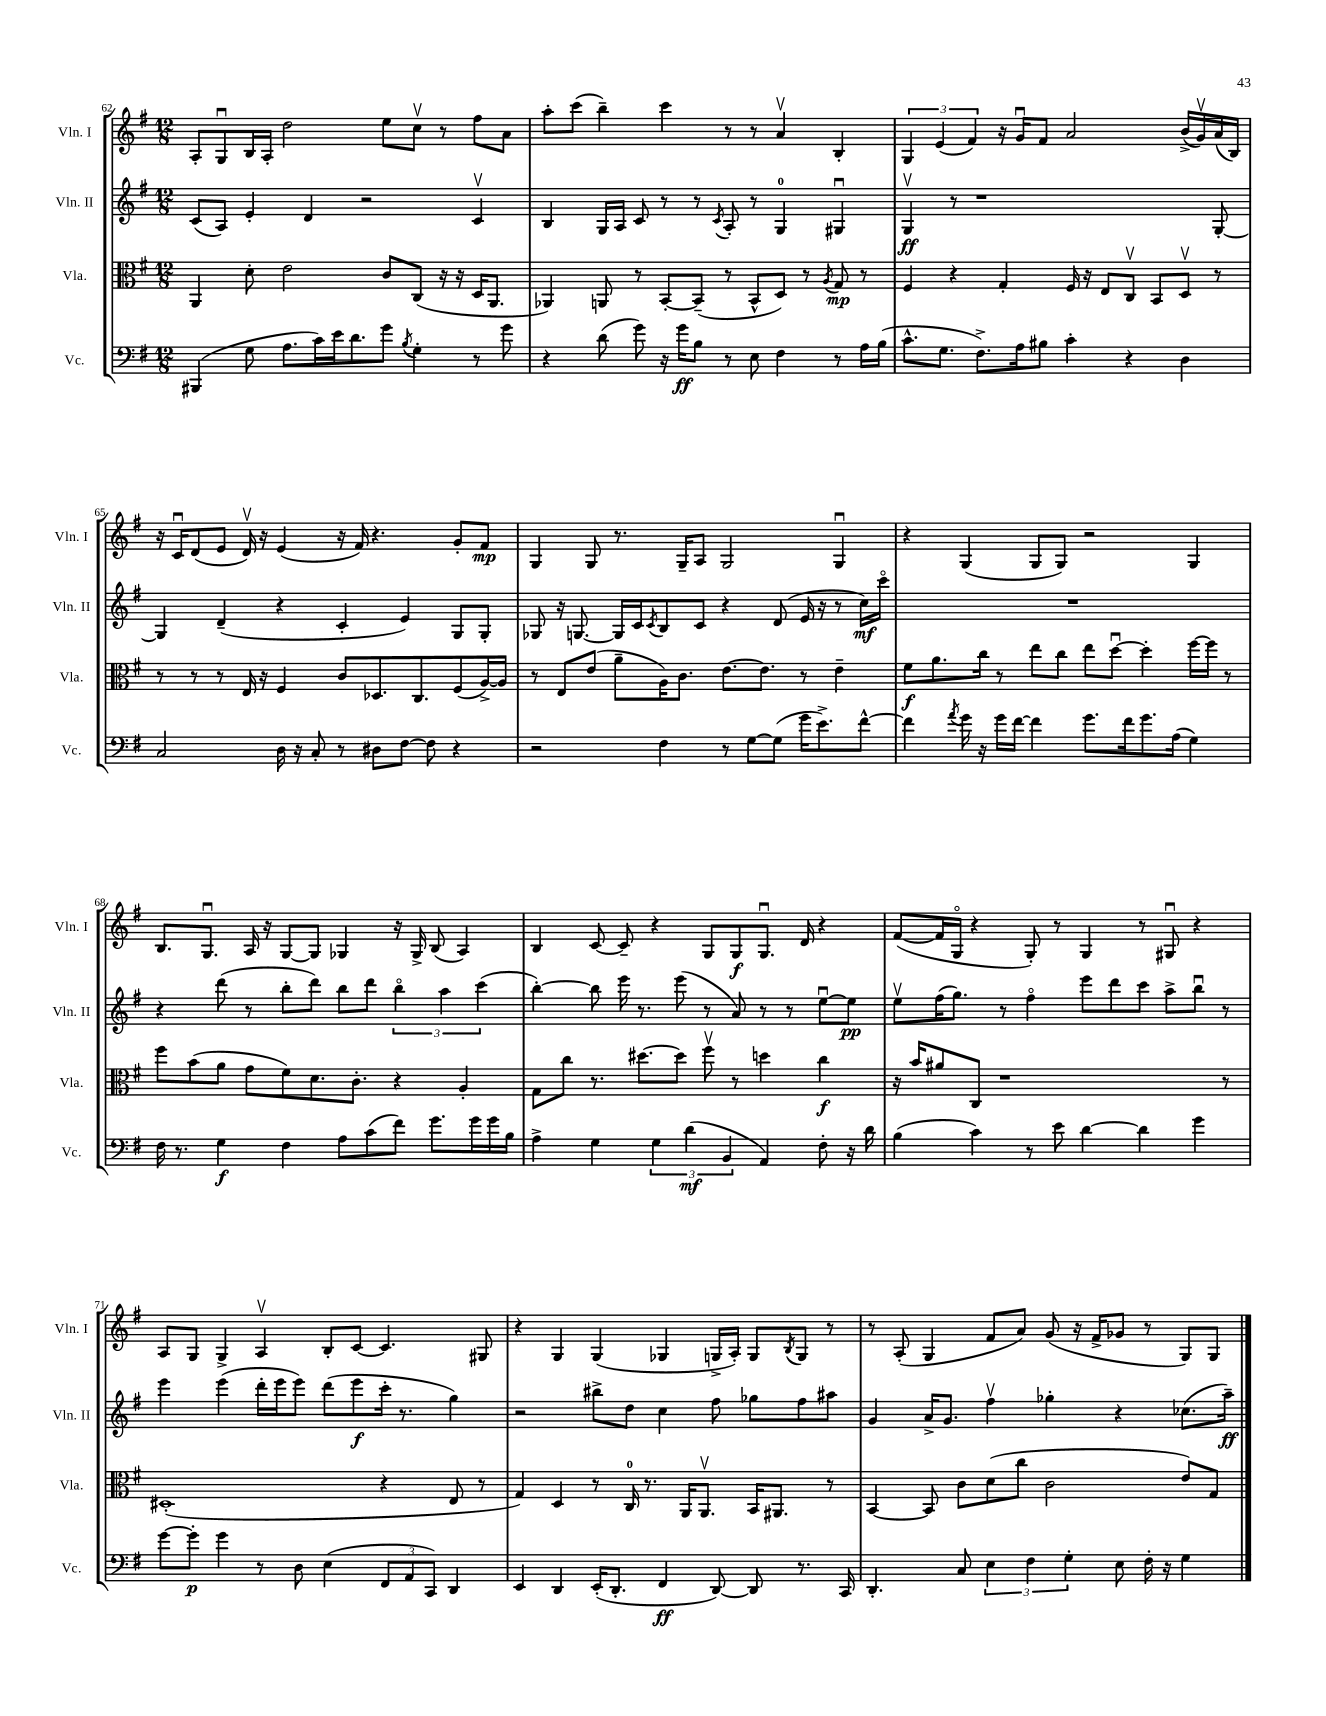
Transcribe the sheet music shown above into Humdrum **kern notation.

**kern	**dynam	**kern	**dynam	**kern	**dynam	**kern	**dynam
*part4	*part4	*part3	*part3	*part2	*part2	*part1	*part1
*staff4	*staff4	*staff3	*staff3	*staff2	*staff2	*staff1	*staff1
*I"Vc.	*	*I"Vla.	*	*I"Vln. II	*	*I"Vln. I	*
*I'Vc.	*	*I'Vla.	*	*I'Vln. II	*	*I'Vln. I	*
*clefF4	*	*clefC3	*	*clefG2	*	*clefG2	*
*k[f#]	*	*k[f#]	*	*k[f#]	*	*k[f#]	*
*M12/8	*	*M12/8	*	*M12/8	*	*M12/8	*
=62	=62	=62	=62	=62	=62	=62	=62
(4BBB#X/	.	4AA/	.	(8c/L	.	8A'/L	.
.	.	.	.	8A/J)	.	8Gu/	.
8G\	.	8d'\	.	4e'/	.	16B/L	.
.	.	.	.	.	.	16A'/JJ	.
8.A\L	.	2e\	.	.	.	2dd\	.
.	.	.	.	4d/	.	.	.
16c\L)	.	.	.	.	.	.	.
16e\J	.	.	.	.	.	.	.
8.d\	.	.	.	.	.	.	.
.	.	.	.	2r	.	.	.
8g\J	.	8c/L	.	.	.	8ee\L	.
8qB/	.	.	.	.	.	.	.
4G'\	.	(8C/J	.	.	.	8ccv\J	.
.	.	16r	.	.	.	8r	.
.	.	16r	.	.	.	.	.
8r	.	16D/KL	.	4cv/	.	8ff#\L	.
.	.	8.AA/J	.	.	.	.	.
8g\	.	.	.	.	.	8a\J	.
=63	=63	=63	=63	=63	=63	=63	=63
4r	.	4AA-X/)	.	4B/	.	8aa'\L	.
.	.	.	.	.	.	(8ccc\J	.
(8d\	.	8AAn/	.	16G/LL	.	4bb~\)	.
.	.	.	.	16A/JJ	.	.	.
8g\)	.	8r	.	8c/	.	.	.
16r	.	[8BB'/L	.	8r	.	4ccc\	.
16g\KL	ff	.	.	.	.	.	.
8B\J	.	(8BB~/J]	.	8r	.	.	.
.	.	.	.	8qc/	.	.	.
8r	.	8r	.	8A'/	.	8r	.
8E\	.	8BB^^/L	.	8r	.	8r	.
4F#\	.	8D/J)	.	4G/	.	4av/	.
.	.	8r	.	.	.	.	.
.	.	8qA/	.	.	.	.	.
8r	.	8G/	mp	4G#Xu/	.	4B'/	.
16A\LL	.	8r	.	.	.	.	.
(16B\JJ	.	.	.	.	.	.	.
=64	=64	=64	=64	=64	=64	=64	=64
8.c^^\L	.	4F#/	.	4Gv/	ff	6G/	.
.	.	.	.	.	.	(6e/	.
8.G\J	.	.	.	.	.	.	.
.	.	4r	.	8r	.	.	.
.	.	.	.	.	.	6f#/)	.
8.F#^\L)	.	.	.	1r	.	.	.
.	.	4G'/	.	.	.	16r	.
16A\k	.	.	.	.	.	16gu/KL	.
8B#X\J	.	.	.	.	.	8f#/J	.
4c'\	.	16F#/	.	.	.	2a/	.
.	.	16r	.	.	.	.	.
.	.	8E/L	.	.	.	.	.
4r	.	8Cv/J	.	.	.	.	.
.	.	8BB/L	.	.	.	.	.
4D\	.	8Dv/J	.	.	.	(16b^/LL	.
.	.	.	.	.	.	16gv/)	.
.	.	8r	.	[8G'/	.	(16a/	.
.	.	.	.	.	.	16B/JJ)	.
!!LO:LB:g=z
=65	=65	=65	=65	=65	=65	=65	=65
2C/	.	8r	.	4G/]	.	16r	.
.	.	.	.	.	.	16cu/KL	.
.	.	8r	.	.	.	(8d/	.
.	.	8r	.	(4d~/	.	8e/J	.
.	.	16E/	.	.	.	16dv/)	.
.	.	16r	.	.	.	16r	.
16D\	.	4F#/	.	4r	.	(4e/	.
16r	.	.	.	.	.	.	.
8C'/	.	.	.	.	.	.	.
8r	.	8c/L	.	4c'/	.	16r	.
.	.	.	.	.	.	16f#/)	.
8D#X\L	.	8.D-X/	.	.	.	4.r	.
[8F#\J	.	.	.	4e/)	.	.	.
.	.	8.C/	.	.	.	.	.
8F#\]	.	.	.	.	.	.	.
4r	.	(8F#/	.	8G/L	.	8g'/L	.
.	.	[16A^/L)	.	8G'/J	.	8f#/J	mp
.	.	16A/JJ]	.	.	.	.	.
=66	=66	=66	=66	=66	=66	=66	=66
2r	.	8r	.	8G-X/	.	4G/	.
.	.	8E/L	.	16r	.	.	.
.	.	.	.	[8.Gn/	.	.	.
.	.	(8e/J	.	.	.	8G/	.
.	.	8a~\L	.	16G/LL]	.	8.r	.
.	.	.	.	16c/J	.	.	.
.	.	.	.	8qc/	.	.	.
4F#\	.	16A\K)	.	8B/	.	.	.
.	.	8.c\J	.	.	.	16G~/KL	.
.	.	.	.	8c/J	.	8A/J	.
8r	.	[8.e\L	.	4r	.	2G/	.
[8G\L	.	.	.	.	.	.	.
.	.	8.e\J]	.	.	.	.	.
(8G\J]	.	.	.	(8d/	.	.	.
16g\KL	.	8r	.	16e/	.	.	.
8.e^\)	.	.	.	16r	.	.	.
.	.	4e~\	.	8r	.	4Gu/	.
[8f#^^\J	.	.	.	16cc\LL)	mf	.	.
.	.	.	.	16ccc\JJ	.	.	.
=67	=67	=67	=67	=67	=67	=67	=67
4f#\]	.	8f#\L	f	1.r	.	4r	.
.	.	8.a\	.	.	.	.	.
8qa/	.	.	.	.	.	.	.
16g\	.	.	.	.	.	(4G/	.
16r	.	16cc\Jk	.	.	.	.	.
16g\LL	.	8r	.	.	.	.	.
[16f#\JJ	.	.	.	.	.	.	.
4f#\]	.	8ee\L	.	.	.	8G/L	.
.	.	8cc\J	.	.	.	8G/J)	.
8.g\L	.	8ee\L	.	.	.	2r	.
.	.	[8ddu\J	.	.	.	.	.
16f#\k	.	.	.	.	.	.	.
8.g\	.	4dd'\]	.	.	.	.	.
(16A\Jk	.	.	.	.	.	.	.
4G\)	.	[16ff#\LL	.	.	.	4G/	.
.	.	16ff#\JJ]	.	.	.	.	.
.	.	8r	.	.	.	.	.
!!LO:LB:g=z
=68	=68	=68	=68	=68	=68	=68	=68
16F#\	.	8ff#\L	.	4r	.	8.B/L	.
8.r	.	.	.	.	.	.	.
.	.	(8b\	.	.	.	.	.
.	.	.	.	.	.	8.Gu/J	.
4G\	f	8a\J	.	(8ddd\	.	.	.
.	.	8g\L	.	8r	.	16A/	.
.	.	.	.	.	.	16r	.
4F#\	.	8f#\)	.	8bb'\L	.	[8G/L	.
.	.	8.d\	.	8ddd\J)	.	8G/J]	.
8A\L	.	.	.	8bb\L	.	4G-X/	.
.	.	8.c'\J	.	.	.	.	.
(8c\	.	.	.	8ddd\J	.	.	.
8f#\J)	.	4r	.	6bb\	.	16r	.
.	.	.	.	.	.	16G-^/	.
8.g\L	.	.	.	.	.	(8B/	.
.	.	.	.	6aa\	.	.	.
.	.	4A'/	.	.	.	4A/)	.
16g\L	.	.	.	.	.	.	.
.	.	.	.	(6ccc\	.	.	.
16g\	.	.	.	.	.	.	.
16B\JJ	.	.	.	.	.	.	.
=69	=69	=69	=69	=69	=69	=69	=69
4A^\	.	8G\L	.	[4bb'\)	.	4B/	.
.	.	8cc\J	.	.	.	.	.
4G\	.	8.r	.	8bb\]	.	[8c/	.
.	.	.	.	16eee\	.	8c~/]	.
.	.	[8.dd#X\L	.	8.r	.	.	.
6G\	.	.	.	.	.	4r	.
.	.	8dd#\J]	.	(8eee\	.	.	.
(6d\	mf	.	.	.	.	.	.
.	.	8ff#v\	.	8r	.	8G/L	.
6BB/	.	.	.	.	.	.	.
.	.	8r	.	8a/)	.	8G/	f
4AA/)	.	4ddn\	.	8r	.	8.Gu/J	.
.	.	.	.	8r	.	.	.
.	.	.	.	.	.	16d/	.
8F#'\	.	4cc\	f	[8eeu\L	.	4r	.
16r	.	.	.	8ee\J]	pp	.	.
16d\	.	.	.	.	.	.	.
=70	=70	=70	=70	=70	=70	=70	=70
(4B\	.	16r	.	8eev\L	.	([8f#/L	.
.	.	16b/KL	.	.	.	.	.
.	.	8a#X/	.	(16ff#\K	.	16f#/L]	.
.	.	.	.	8.gg\J)	.	16G/JJ	.
4c\)	.	8C/J	.	.	.	4r	.
.	.	1r	.	8r	.	.	.
8r	.	.	.	4ff#\	.	8G'/)	.
8e\	.	.	.	.	.	8r	.
[4d\	.	.	.	8eee\L	.	4G/	.
.	.	.	.	8ddd\	.	.	.
4d\]	.	.	.	8ccc\J	.	8r	.
.	.	.	.	8aa^\L	.	8G#Xu/	.
4g\	.	.	.	8bbu\J	.	4r	.
.	.	8r	.	8r	.	.	.
!!LO:LB:g=z
=71	=71	=71	=71	=71	=71	=71	=71
[8g\L	.	(1D#X'	.	4eee\	.	8A/L	.
8g'\J]	p	.	.	.	.	8G/J	.
4g\	.	.	.	(4eee\	.	4G^/	.
8r	.	.	.	16ddd'\LL	.	4Av/	.
.	.	.	.	16eee\J	.	.	.
8D\	.	.	.	8eee\J)	.	.	.
(4E\	.	.	.	(8ddd\L	.	8B'/L	.
.	.	.	.	8eee\	f	[8c/J	.
12FF#/L	.	4r	.	16ccc'\Jk	.	4.c/]	.
.	.	.	.	8.r	.	.	.
12AA/	.	.	.	.	.	.	.
12CC/J)	.	.	.	.	.	.	.
4DD/	.	8E/	.	4gg\)	.	.	.
.	.	8r	.	.	.	8G#X/	.
=72	=72	=72	=72	=72	=72	=72	=72
4EE/	.	4G/)	.	2r	.	4r	.
4DD/	.	4D/	.	.	.	4G/	.
(16EE'/KL	.	8r	.	8bb#X^\L	.	(4G/	.
8.DD'/J	.	.	.	.	.	.	.
.	.	16C/	.	8dd\J	.	.	.
.	.	8.r	.	.	.	.	.
4FF#/	ff	.	.	4cc\	.	4G-X/	.
.	.	16AA/KL	.	.	.	.	.
.	.	8.AAv/J	.	.	.	.	.
[8DD/)	.	.	.	8ff#\	.	16Gn^/LL	.
.	.	.	.	.	.	16A'/JJ)	.
8DD/]	.	16BB/KL	.	8gg-X\L	.	8G/L	.
.	.	8.AA#X/J	.	.	.	.	.
.	.	.	.	.	.	8qB/	.
8.r	.	.	.	8ff#\	.	8G/J	.
.	.	8r	.	8aa#X\J	.	8r	.
16CC/	.	.	.	.	.	.	.
=73	=73	=73	=73	=73	=73	=73	=73
4.DD'/	.	[4BB/	.	4g/	.	8r	.
.	.	.	.	.	.	(8A'/	.
.	.	8BB/]	.	16a^/KL	.	4G/	.
.	.	.	.	8.g/J	.	.	.
8C/	.	8c\L	.	.	.	.	.
6E\	.	(8d\	.	4ff#v\	.	8f#/L	.
.	.	8cc\J	.	.	.	8a/J)	.
6F#\	.	.	.	.	.	.	.
.	.	2c\	.	4gg-X'\	.	(8g/	.
6G'\	.	.	.	.	.	.	.
.	.	.	.	.	.	16r	.
.	.	.	.	.	.	16f#^/KL	.
8E\	.	.	.	4r	.	8g-X/J	.
16F#'\	.	.	.	.	.	8r	.
16r	.	.	.	.	.	.	.
4G\	.	8e/L)	.	(8.cc-X\L	.	8G/L)	.
.	.	8G/J	.	.	.	8G/J	.
.	.	.	.	16aa~\Jk)	ff	.	.
==	==	==	==	==	==	==	==
*-	*-	*-	*-	*-	*-	*-	*-
